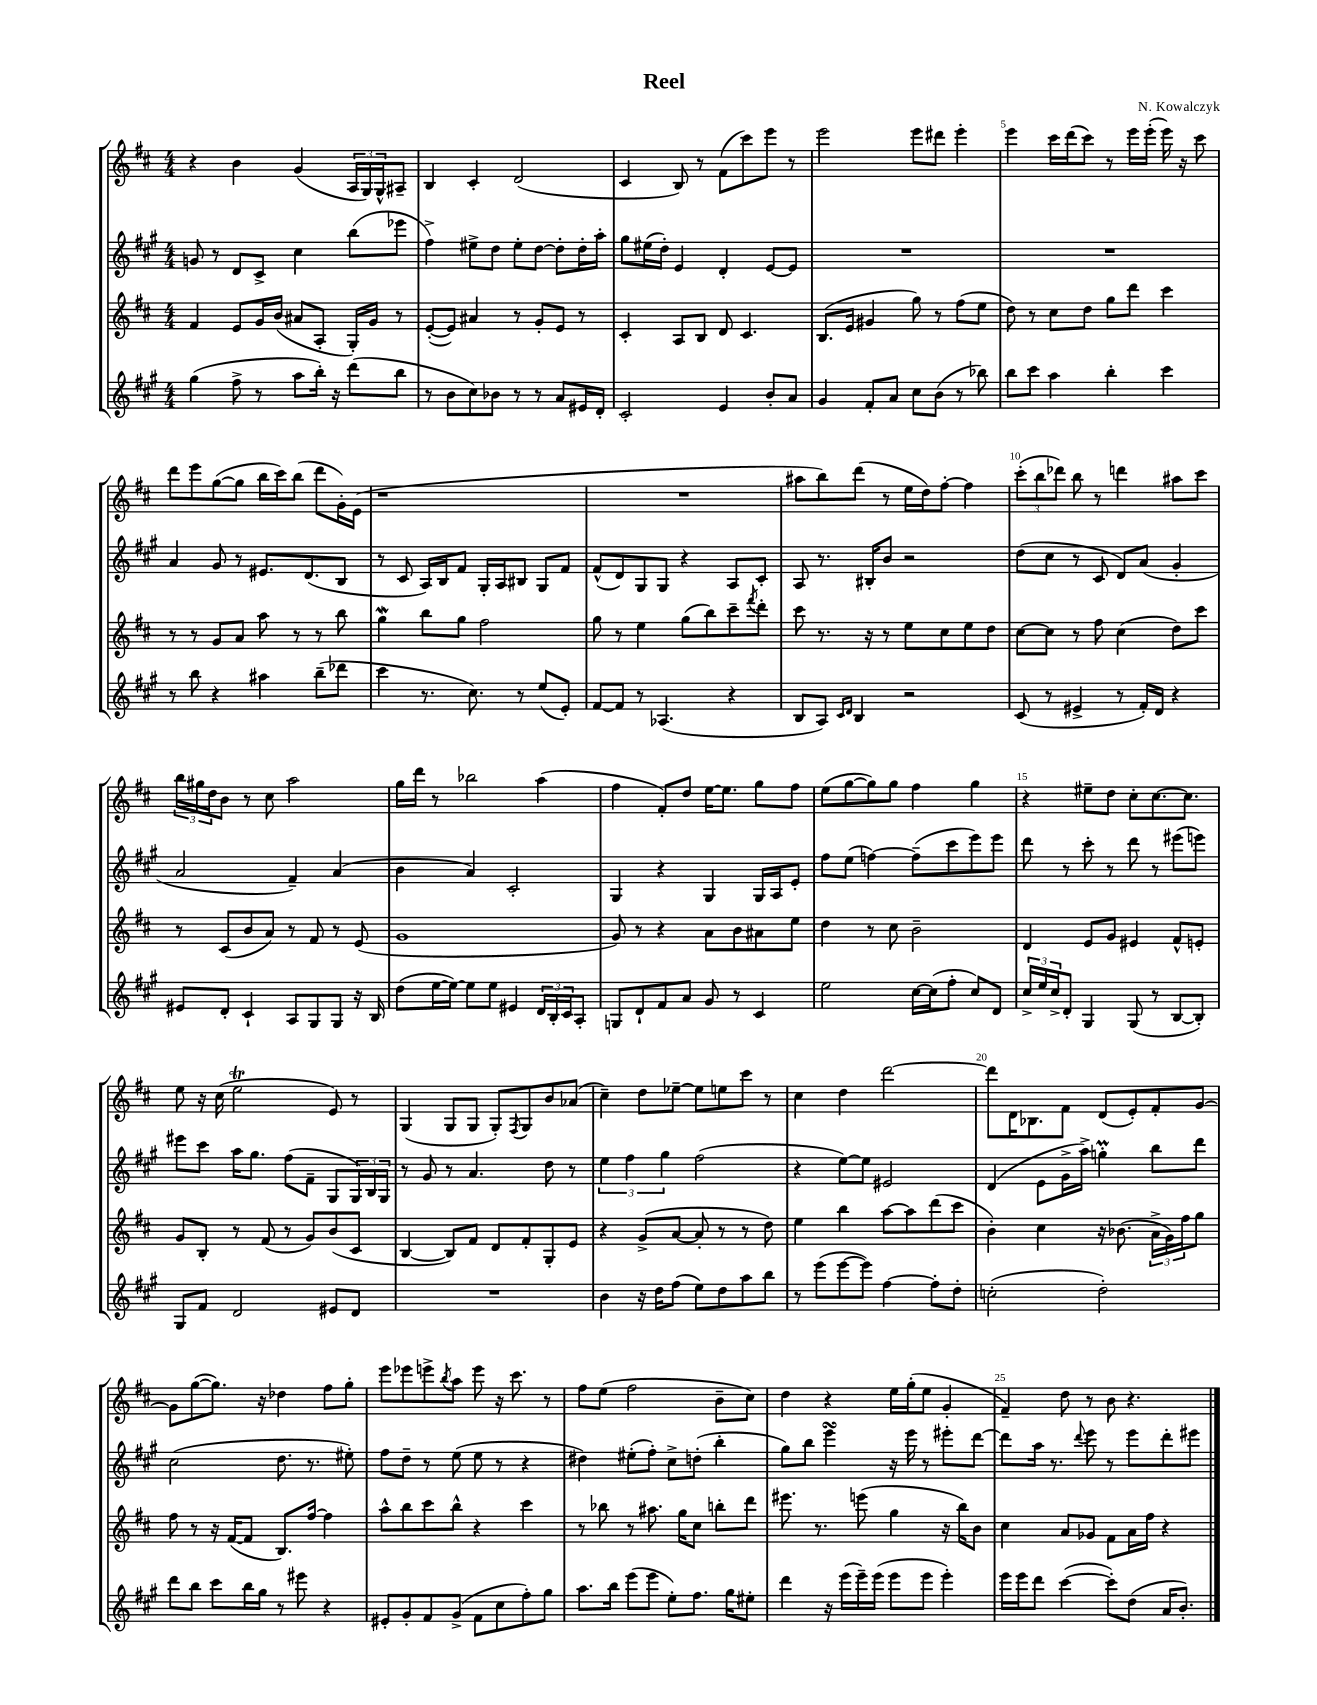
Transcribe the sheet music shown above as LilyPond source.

\header { title = "Reel" composer = "N. Kowalczyk" }
<<
\new StaffGroup <<
\new Staff = "s0" {
    \clef treble \key d \major \numericTimeSignature \time 4/4
    r4 b'4 g'4( \tuplet 3/2 { a16 g16) g16-^ } ais8-- |
    b4 cis'4-. d'2( |
    cis'4 b8) r8 fis'8( cis'''8) e'''8 r8 |
    e'''2 e'''8 dis'''8 e'''4-. |
    e'''4 cis'''16 d'''16( cis'''8) r8 e'''16 e'''16-.( e'''16) r16 cis'''8 |
    d'''8 e'''8 g''8~( g''8 b''16 cis'''16) b''8( d'''8 g'16-.) e'16( |
    r1 |
    R1 |
    ais''8 b''8) d'''8( r8 e''16 d''16) fis''8~-. fis''4 |
    \tuplet 3/2 { cis'''8-.( b''8 des'''8) } b''8 r8 d'''4 ais''8 cis'''8 |
    \tuplet 3/2 { b''16 gis''16 d''16 } b'8 r8 cis''8 a''2 |
    g''16 d'''16 r8 bes''2 a''4( |
    fis''4 fis'8-.) d''8 e''16~ e''8. g''8 fis''8 |
    e''8( g''8~ g''8) g''8 fis''4 g''4 |
    r4 eis''8-- d''8 cis''8-. cis''8.~ cis''8. |
    e''8 r16 cis''16( e''2\trill e'8) r8 |
    g4( g8 g8 g8-.) \acciaccatura { fis8 } g8 b'8 aes'8( |
    cis''4--) d''8 ees''8~-- ees''8 e''8 cis'''8 r8 |
    cis''4 d''4 d'''2~ |
    d'''8 d'16 bes8. fis'8 d'8( e'8-.) fis'8-. g'8~ |
    g'8 g''8~( g''8.) r16 des''4 fis''8 g''8-. |
    e'''8 ees'''8 e'''8-> \acciaccatura { b''8 } a''8 e'''8 r16 cis'''8. r8 |
    fis''8 e''8( fis''2 b'8-- cis''8) |
    d''4 r4 e''16 g''16-.( e''8 g'4-. |
    fis'4--) d''8 r8 b'8 r4. \bar "|." |
}
\new Staff = "s1" {
    \clef treble \key a \major \numericTimeSignature \time 4/4
    g'8 r8 d'8 cis'8-> cis''4 b''8( ees'''8 |
    fis''4->) eis''8-> d''8 eis''8-. d''8~ d''8-. d''16-. a''16-. |
    gis''8 eis''16( d''16-.) e'4 d'4-. e'8~ e'8 |
    R1 |
    R1 |
    a'4 gis'8 r8 eis'8. d'8.( b8 |
    r8 cis'8 a16) b16 fis'8 gis16-. a16 bis8 gis8 fis'8 |
    fis'8-^( d'8) gis8 gis8 r4 a8 cis'8-. |
    a8 r8. bis16-. b'8 r2 |
    d''8( cis''8 r8 cis'8 d'8) a'8( gis'4-. |
    a'2 fis'4--) a'4( |
    b'4 a'4) cis'2-. |
    gis4 r4 gis4 gis16 a16 e'8-. |
    fis''8 e''8( f''4~) f''8--( cis'''8 e'''8) e'''8 |
    d'''8 r8 cis'''8-. r8 d'''8 r8 eis'''8( e'''8) |
    eis'''8 cis'''8 a''16 gis''8. fis''8( fis'8-- gis8 \tuplet 3/2 { gis16) b16 gis16 } |
    r8 gis'8 r8 a'4. d''8 r8 |
    \tuplet 3/2 { e''4 fis''4 gis''4 } fis''2( |
    r4 e''8~) e''8 eis'2 |
    d'4( e'8 gis'16-> a''16->) g''4-.\prall b''8 d'''8 |
    cis''2( d''8. r8. eis''8-.) |
    fis''8 d''8-- r8 e''8( e''8 r8 r4 |
    dis''4) eis''8-.( fis''8-.) cis''8-> d''8-.( b''4-. |
    gis''8) b''8 e'''4\turn r16 e'''16 r8 eis'''8-. d'''8~ |
    d'''8 a''16 r8. \appoggiatura { d'''8 } e'''8 r8 e'''8 d'''8-. eis'''8 \bar "|." |
}
\new Staff = "s2" {
    \clef treble \key d \major \numericTimeSignature \time 4/4
    fis'4 e'8 g'16 b'16( ais'8 a8-. g16-.) g'16 r8 |
    e'8~-.( e'8) ais'4 r8 g'8-. e'8 r8 |
    cis'4-. a8 b8 d'8 cis'4. |
    b8.( e'16 gis'4 g''8) r8 fis''8( e''8 |
    d''8) r8 cis''8 d''8 g''8 d'''8 cis'''4 |
    r8 r8 g'8 a'8 a''8 r8 r8 b''8 |
    g''4\mordent b''8 g''8 fis''2 |
    g''8 r8 e''4 g''8( b''8) cis'''8-- \acciaccatura { fis'''8 } d'''8-. |
    cis'''8 r8. r16 r8 e''8 cis''8 e''8 d''8 |
    cis''8~ cis''8 r8 fis''8 cis''4( d''8) cis'''8 |
    r8 cis'8( b'8 a'8) r8 fis'8 r8 e'8( |
    g'1 |
    g'8) r8 r4 a'8 b'8 ais'8 e''8 |
    d''4 r8 cis''8 b'2-- |
    d'4 e'8 g'8 eis'4 fis'8-^ e'8-. |
    g'8 b8-. r8 fis'8( r8 g'8) b'8( cis'8 |
    b4~ b8) fis'8 d'8 fis'8-. g8-. e'8 |
    r4 g'8->( a'8~ a'8-. r8 r8 d''8) |
    e''4 b''4 a''8~ a''8 d'''8( cis'''8 |
    b'4-.) cis''4 r16 bes'8.( \tuplet 3/2 { a'16-> g'16) fis''16 } g''8 |
    fis''8 r8 r16 fis'16~( fis'8 b8.) fis''16~ fis''4 |
    a''8-^ b''8 cis'''8 b''8-^ r4 cis'''4 |
    r8 bes''8 r8 ais''8. g''16 cis''8 b''8-. d'''8 |
    eis'''8. r8. e'''8( g''4 r16 b''16) b'8 |
    cis''4 a'8 ges'8 fis'8 a'16 fis''16 r4 \bar "|." |
}
\new Staff = "s3" {
    \clef treble \key a \major \numericTimeSignature \time 4/4
    gis''4( fis''8-> r8 a''8 b''16-.) r16 d'''8( b''8 |
    r8 b'8 cis''8) bes'8 r8 r8 a'8 eis'16 d'16-. |
    cis'2-. e'4 b'8-. a'8 |
    gis'4 fis'8-. a'8 cis''8 b'8( r8 bes''8) |
    b''8 cis'''8 a''4 b''4-. cis'''4 |
    r8 b''8 r4 ais''4 b''8--( des'''8 |
    cis'''4 r8. cis''8.) r8 e''8( e'8-.) |
    fis'8~ fis'8 r8 aes4.( r4 |
    b8 a8) \grace { cis'16 d'16 } b4 r2 |
    cis'8( r8 eis'4-> r8 fis'16-.) d'16 r4 |
    eis'8 d'8-. cis'4-! a8 gis8 gis8 r16 b16 |
    d''8( e''16~ e''16~) e''8 e''8 eis'4 \tuplet 3/2 { d'16 b16-. cis'16 } a8-. |
    g8 d'8-! fis'8 a'8 gis'8 r8 cis'4 |
    e''2 cis''16~ cis''16( fis''8-. cis''8) d'8 |
    \tuplet 3/2 { cis''16-> e''16 cis''16-> } d'8-. gis4 gis8( r8 b8~ b8-.) |
    gis8 fis'8 d'2 eis'8 d'8 |
    R1 |
    b'4 r16 d''16 fis''8( e''8) d''8 a''8 b''8 |
    r8 e'''8( e'''8~ e'''8) fis''4~ fis''8-. d''8-. |
    c''2-.( d''2-.) |
    d'''8 b''8 cis'''8 b''16 gis''16 r8 eis'''8 r4 |
    eis'8-. gis'8-. fis'8 gis'8->( fis'8 cis''8 fis''8-.) gis''8 |
    a''8. b''16 e'''8( e'''8 e''8-.) fis''8. gis''16 eis''8-. |
    d'''4 r16 e'''16( e'''16--) e'''16( e'''8 e'''8 e'''4-.) |
    e'''16 e'''16 d'''8 cis'''4~( cis'''8-.) d''8( a'16 b'8.-.) \bar "|." |
}
>>
>>
\layout { \context { \Score \override BarNumber.break-visibility = ##(#f #t #t) barNumberVisibility = #(every-nth-bar-number-visible 5) } }
